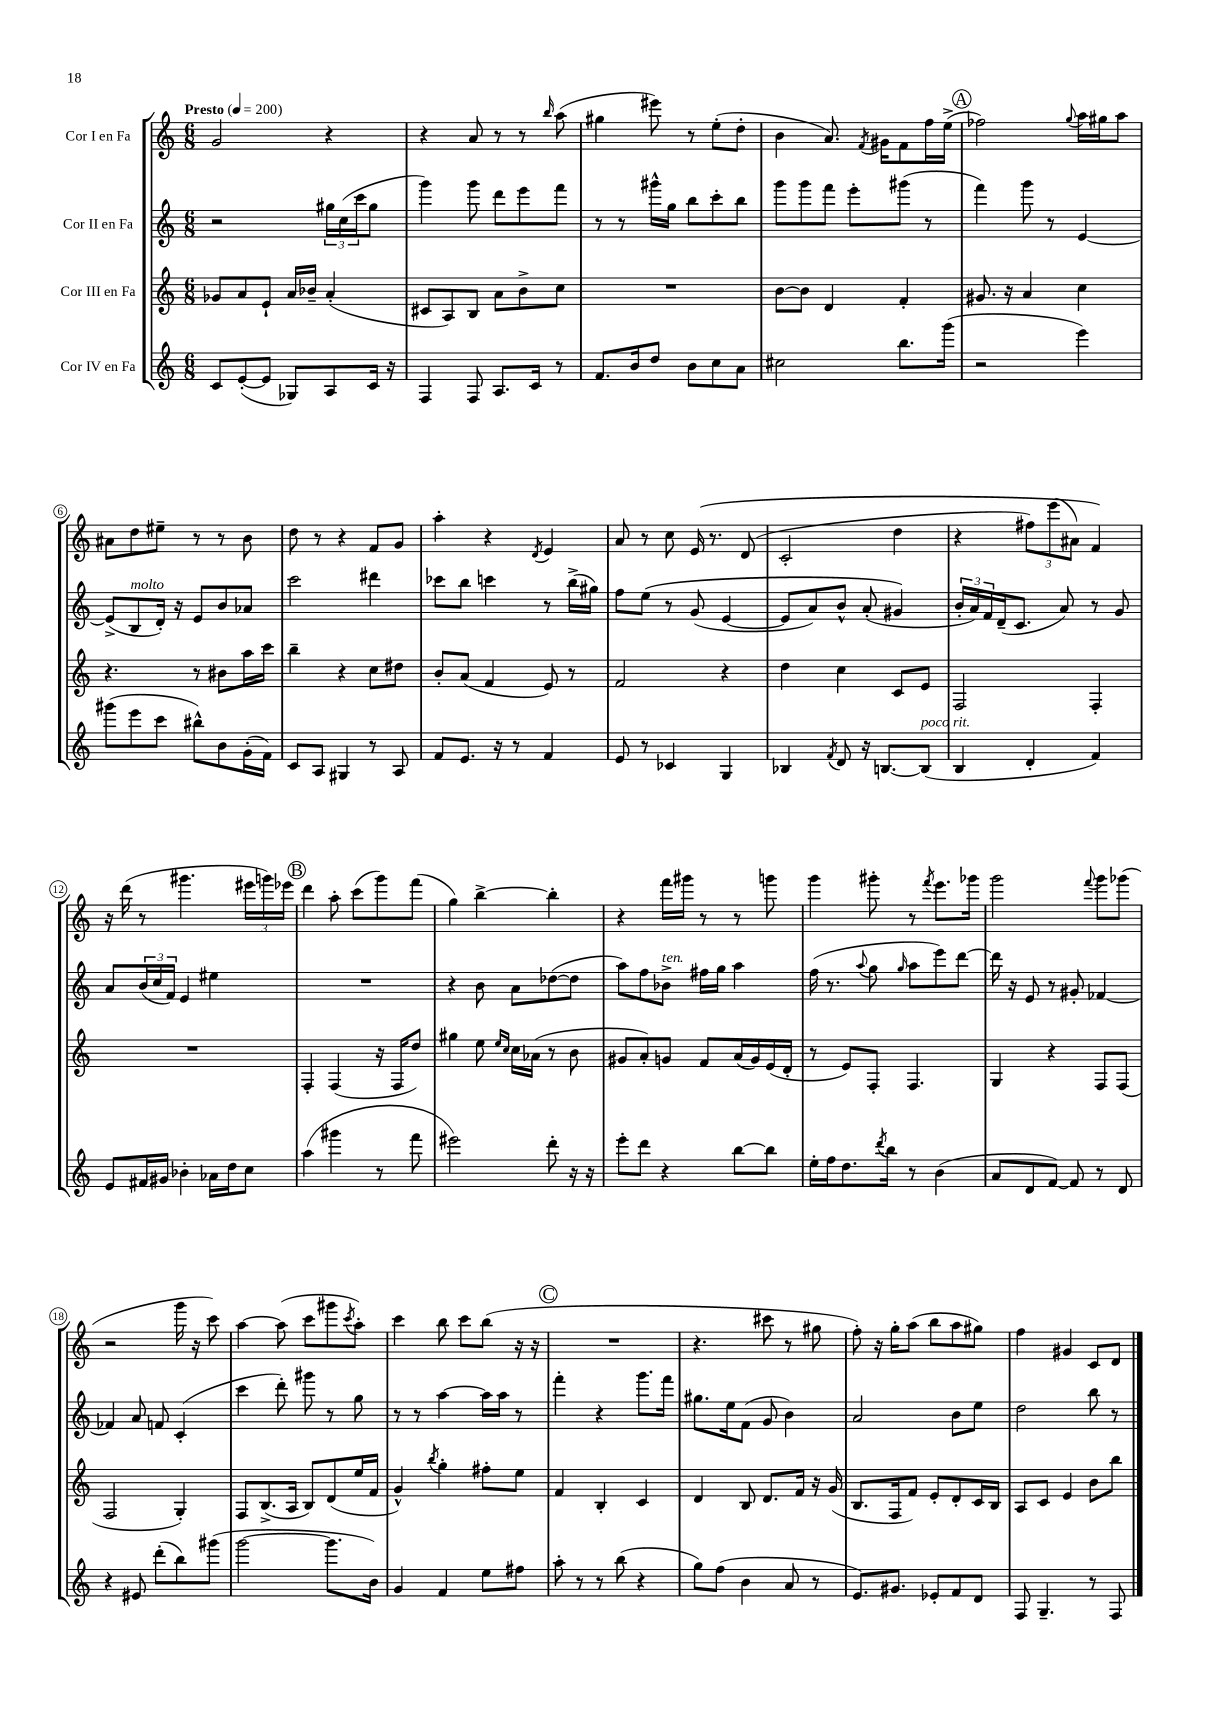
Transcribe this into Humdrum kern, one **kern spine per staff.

**kern	**kern	**kern	**kern
*staff4	*staff3	*staff2	*staff1
*clefG2	*clefG2	*clefG2	*clefG2
*k[]	*k[]	*k[]	*k[]
*M6/8	*M6/8	*M6/8	*M6/8
*MM200	*MM200	*MM200	*MM200
8c/L	8g-/L	2r	2g/
([8e'/	8a/	.	.
8e/]J	8e`/J	.	.
8G-/L)	16a/LL	.	.
.	16b-~/JJ	.	.
8A/	(4a'/	24gg#\LL	4r
.	.	(24cc\	.
.	.	24ccc\J	.
16c/Jk	.	8gg#\J	.
16r	.	.	.
=	=	=	=
4F/	8c#/L	4ggg\)	4r
.	8A/)	.	.
8F/	8B/J	8ggg\	8a/
8.A/L	8a\L	8ddd\L	8r
.	8b^\	8eee\	8r
16c/Jk	.	.	.
.	.	.	16qqbb/
8r	8cc\J	8fff\J	(8aa\
=	=	=	=
8.f/L	2.r	8r	4gg#\
.	.	8r	.
16b/k	.	.	.
8dd/J	.	16ggg#^^\LL	8eee#\)
.	.	16gg\JJ	.
8b\L	.	8bb\L	8r
8cc\	.	8ccc'\	(8ee'\L
8a\J	.	8bb\J	8dd'\J
=	=	=	=
2cc#\	[8b\L	8ggg\L	4b\
.	8b\]J	8ggg\	.
.	4d/	8fff\J	8.a/)
.	.	8eee'\L	.
.	.	.	8qf/
.	.	.	16g#\LK
8.bb\L	4f'/	(8ggg#\J	8f\
.	.	8r	16ff\L
(16ggg\Jk	.	.	(16ee^\JJ
=	=	=	=
2r	8.g#/	4fff\)	2ff-\)
.	16r	.	.
.	4a/	8ggg\	.
.	.	8r	.
.	.	.	8qqgg/
4eee\)	4cc\	[4e/	16aa\LL
.	.	.	16gg#\J
.	.	.	8aa\J
=	=	=	=
(8ggg#\L	4.r	(8e^/]L	8a#\L
8eee\	.	8B/	8dd\
8ccc\J	.	16d'/Jk)	8ee#~\J
.	.	16r	.
8bb#^^\L)	8r	8e/L	8r
8b\	8b#\L	8b/	8r
(16g'\L	16aa\L	8a-/J	8b\
16f\JJ)	16ccc\JJ	.	.
=	=	=	=
8c/L	4bb~\	2ccc\	8dd\
8A/J	.	.	8r
4G#/	4r	.	4r
8r	8cc\L	4ddd#\	8f/L
8A/	8dd#\J	.	8g/J
=	=	=	=
8f/L	8b'/L	8ccc-\L	4aa'\
8.e/J	(8a/J	8bb\J	.
.	4f/	4ccc\	4r
16r	.	.	.
8r	.	.	.
.	.	.	8qd/
4f/	8e/)	8r	4e/
.	8r	(16bb^\LL	.
.	.	16gg#\JJ)	.
=	=	=	=
8e/	2f/	8ff\L	8a/
8r	.	&(8ee\J	8r
4c-/	.	8r	8cc\
.	.	(8g/	&(16e/
.	.	.	8.r
4G/	4r	[4e/	.
.	.	.	(8d/
=	=	=	=
4B-/	4dd\	8e/]L	2c'/
.	.	8a/)	.
8qf/	.	.	.
8d/	4cc\	8b^^/J	.
16r	.	(8a'/	.
[8.B/L	.	.	.
.	8c/L	4g#/&)	4dd\
(8B/]J	8e/J	.	.
=	=	=	=
4B/	2F/	24b'/LL	4r
.	.	24a/)	.
.	.	24f/	.
.	.	(16d~/J	.
.	.	8.c/J	.
4d'/	.	.	12ff#\L)
.	.	.	(12eee\
.	.	8a/)	.
.	.	.	12a#\J)
4f/)	4F'/	8r	4f/&)
.	.	8g/	.
=	=	=	=
8e/L	2.r	8a/L	16r
.	.	.	(16ddd\
16f#/L	.	(24b/L	8r
.	.	24cc/	.
16g#/JJ	.	.	.
.	.	24f/JJ)	.
4b-'\	.	4e/	4.ggg#\
16a-\LL	.	4ee#\	.
16dd\J	.	.	.
8cc\J	.	.	24eee#\LL
.	.	.	24ggg\)
.	.	.	24eee-\JJ
=	=	=	=
(4aa\	4F'/	2.r	4ddd\
4ggg#\	(4F/	.	8aa'\
.	.	.	(8ccc\L
8r	16r	.	8ggg\)
.	16F/LK	.	.
8fff\	8dd/J)	.	(8fff\J
=	=	=	=
2eee#\)	4gg#\	4r	4gg\)
.	8ee\	8b\	[4bb^\
.	16qqee/LL	.	.
.	16qqcc/JJ	.	.
.	16cc\LL	8a\L	.
.	(16a-\JJ	.	.
8ddd'\	8r	([8dd-\	4bb'\]
16r	8b\	8dd-\]J	.
16r	.	.	.
=	=	=	=
8eee'\L	8g#/L	8aa\L)	4r
8ddd\J	8a'/)	8ff\	.
4r	8g/J	8b-^\J	16fff\LL
.	.	.	16ggg#\JJ
.	8f/L	16ff#\LL	8r
.	.	16gg\JJ	.
[8bb\L	(16a/L	4aa\	8r
.	16g/)	.	.
8bb\]J	(16e/	.	8ggg\
.	16d'/JJ	.	.
=	=	=	=
16ee'\LL	8r	(16ff\	4ggg\
16ff\J	.	8.r	.
8.dd\	8e/L)	.	.
.	.	8qqaa/	.
.	8F'/J	8gg\	8ggg#'\
8qddd/	.	.	.
16bb\Jk	.	.	.
.	.	16qqgg/	.
8r	4.F/	8aa\L	8r
.	.	.	8qfff/
(4b\	.	8eee\)	8.eee\L
.	.	[8ddd\J	.
.	.	.	16ggg-\Jk
=	=	=	=
8a/L	4G/	16ddd\]	2ggg\
.	.	16r	.
8d/	.	8e/	.
[8f/J)	4r	8r	.
8f/]	.	8g#'/	.
.	.	.	8qqfff/
8r	8F/L	[4f-/	8ggg\L
8d/	(8F/J	.	(8ggg-\J
=	=	=	=
4r	2F/	4f-/]	2r
8e#/	.	8a/	.
(8ddd'\L	.	8f/	.
8bb\)	4G'/)	(4c'/	16ggg\
.	.	.	16r
(8ggg#\J	.	.	8ccc\)
=	=	=	=
[2ggg\	8F/L	4ccc\	[4aa\
.	(8.B^/	.	.
.	.	8ddd'\)	(8aa\]
.	16A/Jk	.	.
.	8B/L)	8ggg#\	8ccc\L
8.ggg\]L	(8d/	8r	8ggg#\
.	.	.	8qccc/
.	16ee/L	8gg\	8aa'\J)
16b\Jk)	16f/JJ	.	.
=	=	=	=
4g/	4g^^/)	8r	4ccc\
.	.	8r	.
.	8qbb/	.	.
4f/	4gg'\	[4aa\	8bb\
.	.	.	8ccc\L
8ee\L	8ff#'\L	16aa\]LL	(8bb\J
.	.	16aa\JJ	.
8ff#\J	8ee\J	8r	16r
.	.	.	16r
=	=	=	=
8aa'\	4f/	4fff'\	2.r
8r	.	.	.
8r	4B'/	4r	.
(8bb\	.	.	.
4r	4c/	8.ggg\L	.
.	.	16fff\Jk	.
=	=	=	=
8gg\L)	4d/	8.gg#\L	4.r
(8ff\J	.	.	.
.	.	16ee\k	.
4b\	8B/	(8f\J	.
.	8.d/L	8g/	8ccc#\
8a/	.	4b\)	8r
.	16f/Jk	.	.
8r	16r	.	8gg#\
.	(16g/	.	.
=	=	=	=
8.e/L)	8.B/L	2a/	8ff'\)
.	.	.	16r
8.g#/J	16F/k	.	16gg'\LK
.	8f/J)	.	(8aa\J
8e-'/L	8e'/L	.	8bb\L
8f/	8d'/	8b\L	8aa\
8d/J	16c/L	8ee\J	8gg#\J)
.	16B/JJ	.	.
=	=	=	=
8F/	8A/L	2dd\	4ff\
4.G~/	8c/J	.	.
.	4e/	.	4g#/
8r	8b\L	8bb\	8c/L
8F/	8bb\J	8r	8d/J
==	==	==	==
*-	*-	*-	*-
